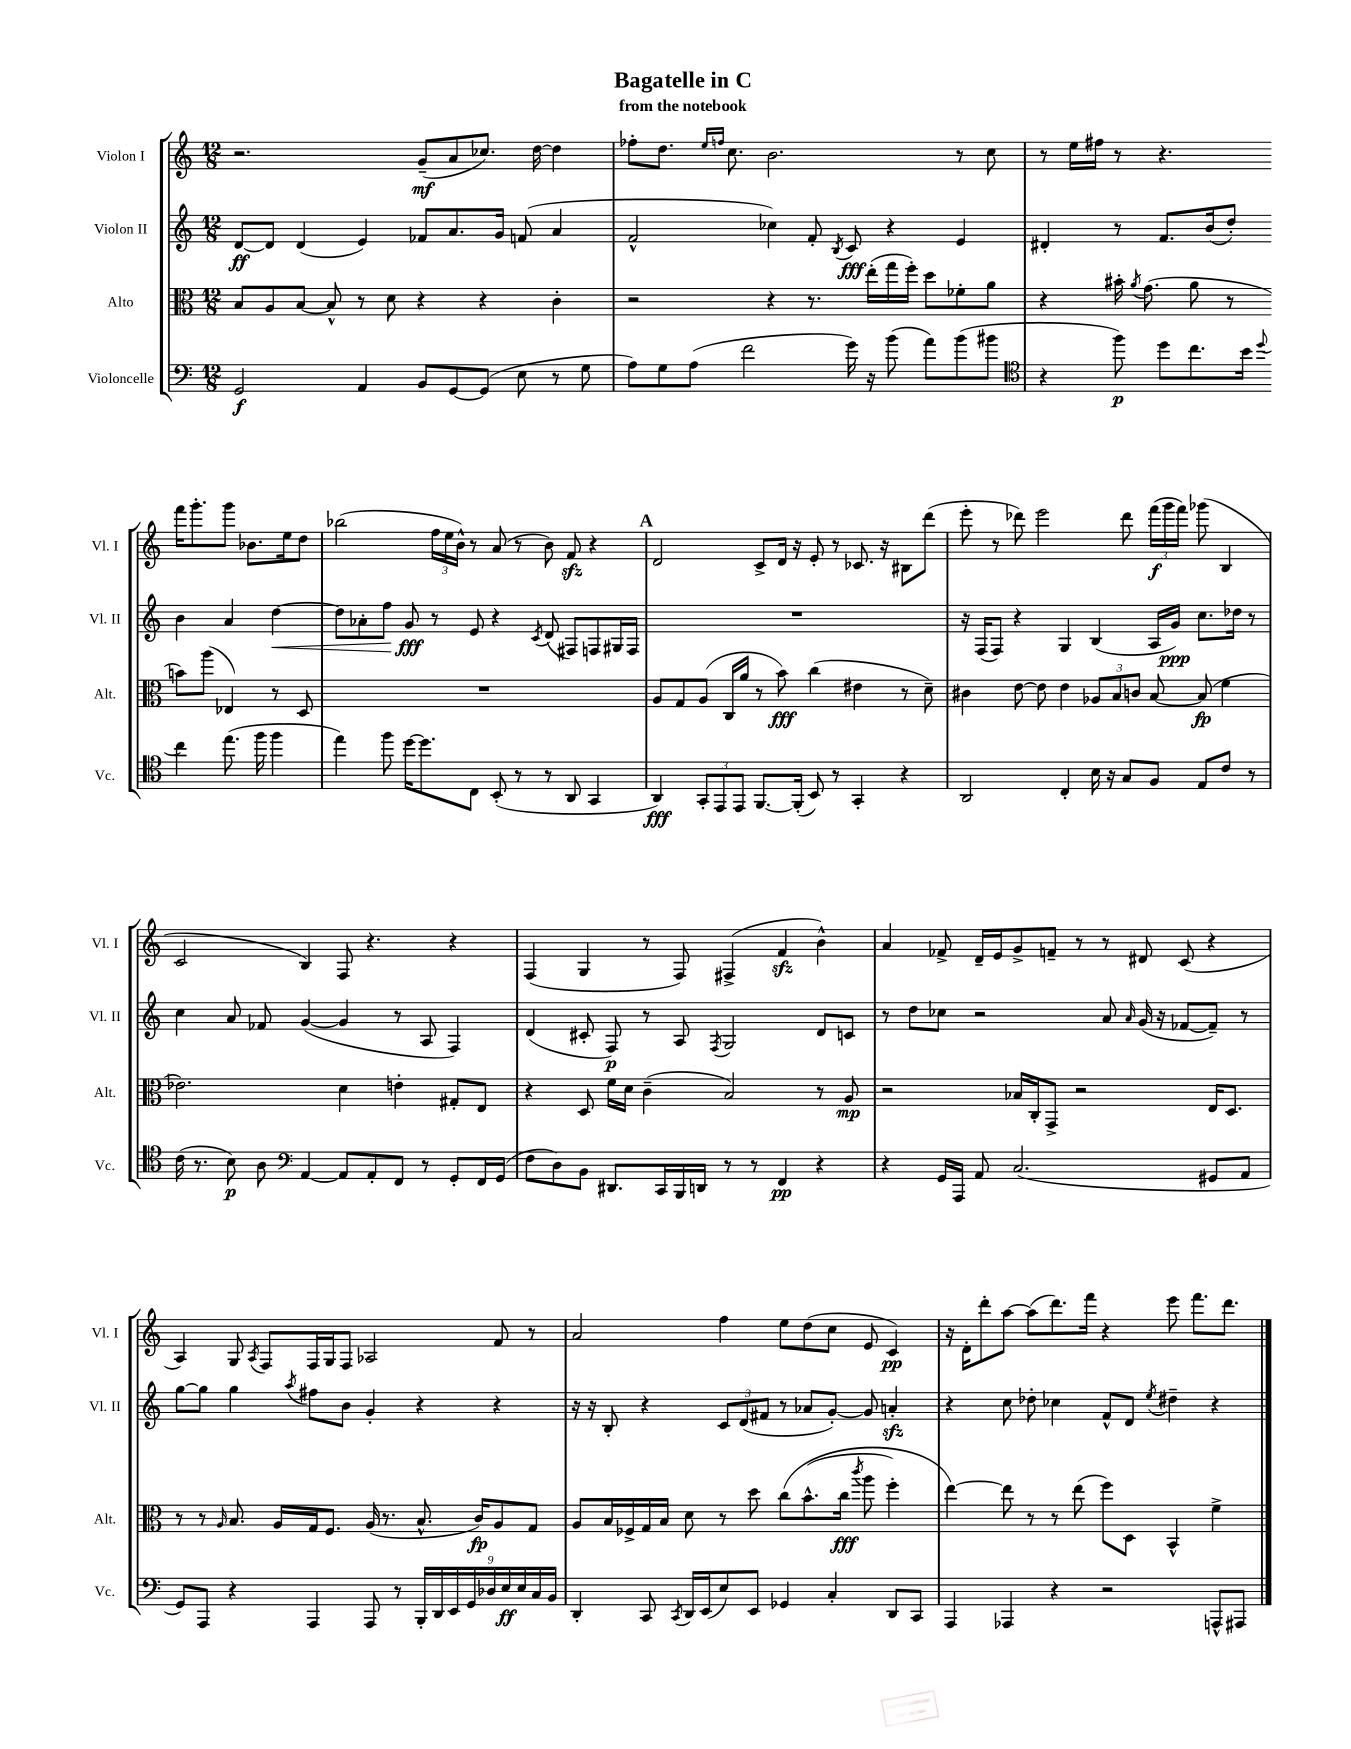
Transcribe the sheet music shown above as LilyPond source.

\header { title = "Bagatelle in C" subtitle = "from the notebook" }
<<
\new StaffGroup <<
\new Staff = "s0" \with { instrumentName = "Violon I" shortInstrumentName = "Vl. I" } {
    \clef treble \key c \major \numericTimeSignature \time 12/8
    \autoBeamOff r2. g'8[--\mf( a'8 ces''8.]) d''16~ d''4 |
    fes''8[-. d''8.] \grace { e''16[ f''16] } c''8. b'2. r8 c''8 |
    r8 e''16[ fis''16] r8 r4. f'''16[ g'''8.-. g'''8] bes'8.[ e''16 d''8] |
    bes''2( \tuplet 3/2 { f''16[ e''16 b'16]-^) } r8 a'8( r8 b'8) f'8\sfz r4 |
    \mark \markup { \bold "A" } d'2 c'8[-> d'16] r16 e'8-. r8 ces'8. r16 bis8[ d'''8]( |
    e'''8-. r8 des'''8) e'''2 des'''8 \tuplet 3/2 { f'''16[\f( g'''16 f'''16]) } ges'''8( b4 |
    c'2 b4) f8 r4. r4 |
    f4( g4 r8 f8) fis4->( f'4\sfz b'4-^) |
    a'4 fes'8-> d'16[-- e'16 g'8-> f'8]-- r8 r8 dis'8 c'8( r4 |
    a4) g8 \acciaccatura { a8 } f8[ f16 g16 f8] aes2 f'8 r8 |
    a'2 f''4 e''8[ d''8( c''8] e'8 c'4\pp) |
    r16 d'16[-. d'''8-. a''8]~ a''8[( d'''8.) f'''16] r4 e'''8 f'''8.[ d'''8.] \bar "|." |
}
\new Staff = "s1" \with { instrumentName = "Violon II" shortInstrumentName = "Vl. II" } {
    \clef treble \key c \major \numericTimeSignature \time 12/8
    \autoBeamOff d'8[~\ff d'8] d'4( e'4) fes'8[ a'8. g'16] f'8( a'4 |
    f'2-^ ces''4) f'8-. \acciaccatura { b8 } c'8\fff r4 e'4 |
    dis'4-. r8 f'8.[ b'16( d''8]-.) b'4 a'4 d''4~\< |
    d''8[ aes'8-. f''8] g'8\fff\! r8 e'8 r4 \acciaccatura { c'8 } d'8( fis8[) f8 gis16 f16] |
    \mark \markup { \bold "A" } R1. |
    r16 f16[( f8]) r4 g4 b4( a16[ g'16]\ppp) c''8.[ des''16] r8 |
    c''4 a'8 fes'8 g'4~( g'4 r8 a8 f4) |
    d'4( cis'8-. f8\p) r8 a8 \acciaccatura { f8 } g2 d'8[ c'8] |
    r8 d''8[ ces''8] r2 a'8 \grace { a'16 } g'16( r16 fes'8[~ fes'8]--) r8 |
    g''8[~ g''8] g''4 \acciaccatura { a''8 } fis''8[ b'8] g'4-. r4 r4 |
    r16 r16 b8-. r4 \tuplet 3/2 { c'8[ d'8( fis'8] } r8 aes'8[ g'8]~-.) g'8 a'4-.\sfz |
    r4 c''8 des''8-. ces''4 f'8[-^ d'8] \acciaccatura { e''8 } dis''4-- r4 \bar "|." |
}
\new Staff = "s2" \with { instrumentName = "Alto" shortInstrumentName = "Alt." } {
    \clef alto \key c \major \numericTimeSignature \time 12/8
    \autoBeamOff b8[ a8 b8]~ b8-^ r8 d'8 r4 r4 c'4-. |
    r2 r4 r8. e''16[-.( g''16 f''16]-.) d''8[ fes'8-. a'8] |
    r4 bis'16-. \acciaccatura { a'8 } g'8.( a'8 r8 b'8[) a''8]( ees4) r8 d8 |
    R1. |
    \mark \markup { \bold "A" } a8[ g8 a8]( c16[ a'16] r8 b'8\fff) c''4( eis'4 r8 d'8--) |
    cis'4 e'8~ e'8 e'4 \tuplet 3/2 { aes8[ b8 c'8] } b8~ b8\fp( f'4 |
    ees'2.) d'4 e'4-. gis8[-. e8] |
    r4 d8 f'16[ d'16] c'4--( b2) r8 a8\mp |
    r2 bes16[ c16-. g,8]-> r2 e16[ d8.] |
    r8 r8 \grace { a16 } b8. a16[ g16 f8.] a16( r8. b8.-^ c'16[\fp) a8 g8] |
    a8[ b16 fes16-> g16 b16] d'8 r8 d''8 c''8[\( b'8.-^( c''16]\fff \acciaccatura { c'''8 } a''8 f''4-.) |
    e''4~\) e''8 r8 r8 e''8( f''8[) d8] b,4-^ f'4-> \bar "|." |
}
\new Staff = "s3" \with { instrumentName = "Violoncelle" shortInstrumentName = "Vc." } {
    \clef bass \key c \major \numericTimeSignature \time 12/8
    \autoBeamOff g,2\f a,4 b,8[ g,8~ g,8]( e8 r8 g8 |
    a8[) g8 a8]( f'2 g'16) r16 b'8( a'8[) b'8( bis'8] |
    \clef tenor r4 f''8\p) d''8[ c''8. b'16] \appoggiatura { d''8 } c''4 e''8.( f''16 f''4 |
    e''4) f''8 d''16[~ d''8. c8] b,8-.( r8 r8 a,8 g,4 |
    \mark \markup { \bold "A" } a,4\fff) \tuplet 3/2 { g,8[-. e,8 e,8] } f,8.[~ f,16]-.( b,8) r8 g,4-. r4 |
    a,2 c4-. b16 r16 g8[ f8] e8[ c'8] r8 |
    c'16( r8. b8\p) a8 \clef bass a,4~ a,8[ a,8-. f,8] r8 g,8[-. f,16 g,16]( |
    f8[ d8) b,8] dis,8.[ c,16 b,,16 d,16] r8 r8 f,4\pp r4 |
    r4 g,16[ a,,16] a,8 c2.( gis,8[ a,8] |
    g,8[) a,,8] r4 a,,4 a,,8 r8 \tuplet 9/8 { b,,16[-. d,16 e,16 g,16 des16 e16\ff e16 c16 b,16] } |
    d,4-. c,8 \acciaccatura { c,8 } d,16[ e,16( e8) e,8] ges,4 c4-. d,8[ c,8] |
    a,,4 aes,,4 r4 r2 a,,8[-^ ais,,8] \bar "|." |
}
>>
>>
\layout { \context { \Score \remove "Bar_number_engraver" } }
